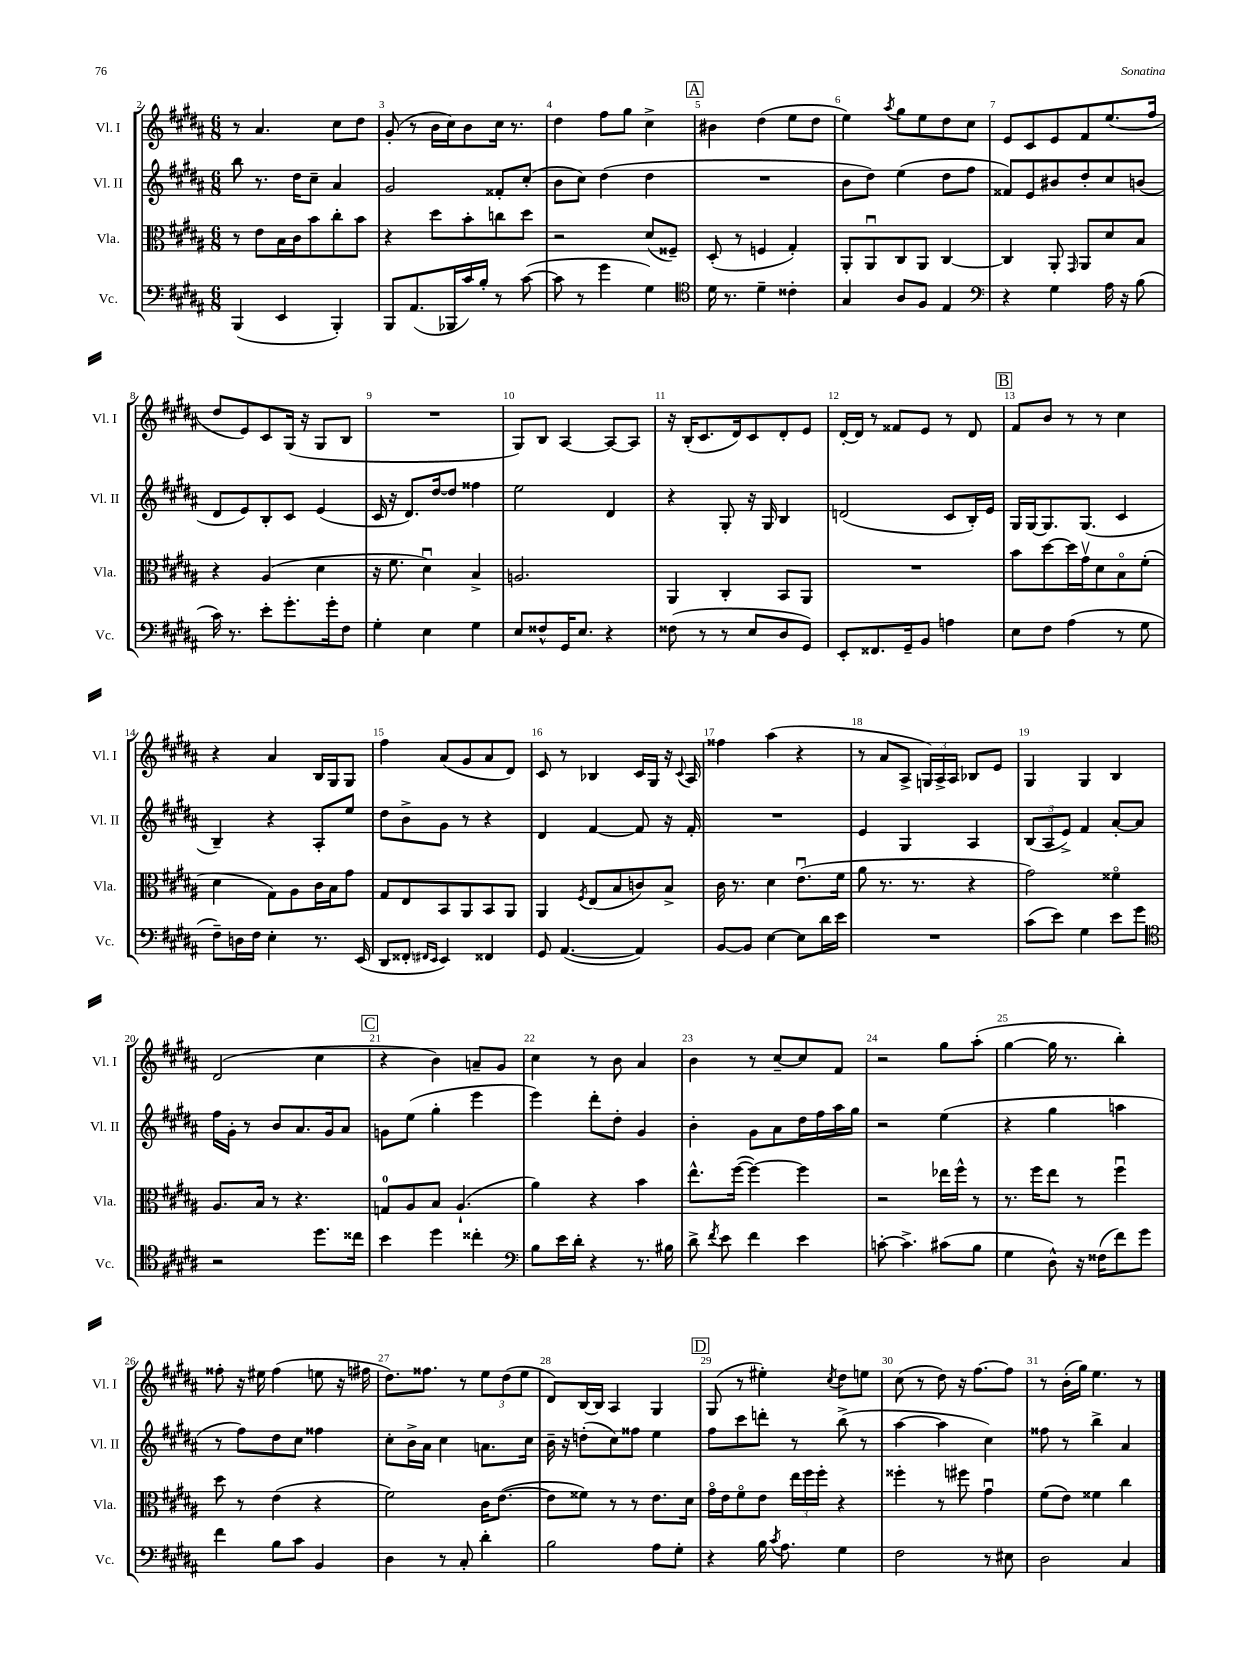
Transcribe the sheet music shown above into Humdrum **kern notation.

**kern	**kern	**kern	**kern
*staff4	*staff3	*staff2	*staff1
*clefF4	*clefC3	*clefG2	*clefG2
*k[f#c#g#d#a#]	*k[f#c#g#d#a#]	*k[f#c#g#d#a#]	*k[f#c#g#d#a#]
*M6/8	*M6/8	*M6/8	*M6/8
(4BBB	8r	8bb	8r
.	8e	8.r	4.a#
4EE	16B	.	.
.	16c#	16dd#	.
.	8b	8cc#~	.
4BBB')	8cc#'	4a#	8cc#
.	8b	.	8dd#
=	=	=	=
8BBB	4r	2g#	(8g#'
(8.AA#	.	.	8r
.	8dd#	.	16b
16BBB-	.	.	16cc#)
16c#)	8b'	.	8b
16B'	.	.	.
8r	8cc	8f##'	16cc#
.	.	.	8.r
([8c#	8dd#	(8cc#'	.
=	=	=	=
8c#]	2r	8b	4dd#
8r	.	8cc#)	.
4g#	.	(4dd#	8ff#
.	.	.	8gg#
4G#)	(8d#	4dd#	4cc#^
.	8F##~)	.	.
=	=	=	=
*clefC4	*	*	*
16d#	(8D#'	2.r	4b#
8.r	.	.	.
.	8r	.	.
4d#~	4F	.	(4dd#
4c##'	4G#')	.	8ee
.	.	.	8dd#
=	=	=	=
4G#	8AA#'	8b	4ee)
.	8AA#u	8dd#)	.
.	.	.	8qaa#
8A#	8C#	(4ee	8gg#
8F#	8AA#	.	8ee
4E	[4C#	8dd#	8dd#
.	.	8ff#	8cc#
=	=	=	=
*clefF4	*	*	*
4r	4C#]	8f##)	8e
.	.	8e	8c#
4G#	8AA#'	8b#	8e
.	16qqGG#	.	.
.	8AA#	8dd#'	8f#
16A#	8d#	8cc#	(8.ee
16r	.	.	.
(8B	8B	(8b	.
.	.	.	16ff#
=	=	=	=
16c#)	4r	8d#	8dd#
8.r	.	.	.
.	.	8e)	8e)
8e'	(4A#	8B'	8c#
8.g#'	.	8c#	(16G#
.	.	.	16r
.	4d#	(4e	8G#
16g#'	.	.	.
8F#	.	.	8B
=	=	=	=
4G#'	16r	16c#	2.r
.	8.f#	16r	.
.	.	8.d#)	.
4E	4d#u)	.	.
.	.	[16dd#	.
.	.	8dd#]	.
4G#	4B^	4ff##	.
=	=	=	=
8E	2.A	2ee	8G#)
8F##^^	.	.	8B
16GG#	.	.	[4A#
8.E	.	.	.
4r	.	4d#	8A#_
.	.	.	8A#]
=	=	=	=
(8F##	4AA#	4r	16r
.	.	.	(16B'
8r	.	.	8.c#
8r	4C#'	8G#'	.
.	.	.	16d#)
8E	.	16r	8c#
.	.	16G#	.
8D#	8BB	4B	8d#'
8GG#)	8AA#	.	8e
=	=	=	=
8EE'	2.r	(2d	[16d#'
.	.	.	16d#]
8.FF##	.	.	8r
.	.	.	8f##
16GG#~	.	.	.
8BB	.	.	8e
4A	.	8c#	8r
.	.	16B')	8d#
.	.	16e	.
=	=	=	=
8E	8b	16G#	8f#
.	.	[16G#	.
8F#	[8dd#	8.G#]	8b
(4A#	16dd#]	.	8r
.	16g#v	(8.G#	.
.	8d#	.	8r
8r	8Bo	4c#	4cc#
8G#	(8f#'	.	.
=	=	=	=
8F#~)	4d#	4B~)	4r
16D	.	.	.
16F#	.	.	.
4E'	8G#)	4r	4a#
.	8A#	.	.
8.r	16c#	8A#'	16B
.	16B	.	16G#
.	8g#	8ee	8G#
(16EE	.	.	.
=	=	=	=
8DD#	8G#	8dd#	4ff#
8FF##'	8E	8b^	.
16qqFF#	.	.	.
16qqEE	.	.	.
4EE)	8BB	8g#	(8a#
.	8AA#	8r	8g#
4FF##	8BB	4r	8a#
.	8AA#	.	8d#)
=	=	=	=
8GG#	4AA#	4d#	8c#
([4.AA#	.	.	8r
.	8qF#	.	.
.	(8E	[4f#	4B-
.	8B	.	.
4AA#])	8c)	8f#]	16c#
.	.	.	16G#
.	8B^	16r	16r
.	.	.	8qqc#
.	.	16f#'	16A#
=	=	=	=
[8BB	16c#	2.r	4ff##
.	8.r	.	.
8BB]	.	.	.
[4E	4d#	.	(4aa#
8E]	(8.eu	.	4r
16d#	.	.	.
16e	16f#	.	.
=	=	=	=
2.r	8a#	4e	8r
.	8.r	.	8a#
.	.	4G#	8A#^
.	8.r	.	.
.	.	.	24G)
.	.	.	24A#^
.	.	.	24A#
.	4r	4A#	8B-
.	.	.	8e
=	=	=	=
(8c#	2g#)	(12B	4G#
.	.	12A#	.
8e)	.	.	.
.	.	12e^)	.
4G#	.	4f#	4G#
8e	4f##o	[8a#'	4B
8g#	.	8a#]	.
=	=	=	=
*clefC4	*	*	*
2r	8.A#	16ff#	(2d#
.	.	16g#'	.
.	.	8r	.
.	16B	.	.
.	8r	8b	.
.	4.r	8.a#	.
8.dd#	.	.	4cc#
.	.	16g#	.
.	.	8a#	.
16cc##	.	.	.
=	=	=	=
4b	8G	8g	4r
.	8A#	(8ee	.
4dd#	8B	4gg#'	4b)
.	(4.A#`	.	.
4cc##'	.	4eee	8a~
.	.	.	8g#
=	=	=	=
*clefF4	*	*	*
8B	4a#)	4eee)	4cc#
16e	.	.	.
16d#'	.	.	.
4r	4r	8ddd#'	8r
.	.	8dd#'	8b
8.r	4b	4g#	4a#
16B#	.	.	.
=	=	=	=
8d#^	8.ee^^	4b'	4b
8qf#	.	.	.
8e	.	.	.
.	([16ff#	.	.
4f#	4ff#_)	8g#	8r
.	.	8a#	[8cc#~
4e	4ff#]	16dd#	8cc#]
.	.	16ff#	.
.	.	16aa#	8f#
.	.	16gg#	.
=	=	=	=
[8c'	2r	2r	2r
4.c^]	.	.	.
(8c#	16ee-	(4ee	8gg#
.	16ff#^^	.	.
8B	8r	.	(8aa#'
=	=	=	=
4G#	8.r	4r	[4gg#
.	16ff#	.	.
8D#^^)	8ee	4gg#	16gg#]
.	.	.	8.r
16r	8r	.	.
(16F##	.	.	.
8f#)	4ff#u	4aa	4bb')
8g#	.	.	.
=	=	=	=
4f#	8dd#	8r	8ff##'
.	8r	8ff#)	16r
.	.	.	16ee#
8B	(4e	8dd#	(4ff##
8c#	.	8cc#	.
4BB	4r	4ff##	8ee
.	.	.	16r
.	.	.	16ff#
=	=	=	=
4D#	2f#)	8cc#'	8.dd#)
.	.	16b^	.
.	.	16a#	8.ff##
8r	.	4cc#	.
8C#'	.	.	8r
4d#'	16c#	8.a	12ee
.	([8.e	.	.
.	.	.	(12dd#
.	.	.	12ee
.	.	16cc#	.
=	=	=	=
2B	8e]	16b~	8d#)
.	.	16r	.
.	8f##)	(8dd'	[16B
.	.	.	16B]
.	8r	8cc#)	4A#
.	8r	8ff##	.
8A#	8.e	4ee	4G#
8G#'	.	.	.
.	16d#	.	.
=	=	=	=
4r	16g#o	8ff#	(8G#
.	16e	.	.
.	8f#o	8ccc#	8r
16B	8e	8ddd'	4ee#')
8qc#	.	.	.
8.A#	.	.	.
.	24ee	8r	.
.	24ff#	.	.
.	24ff#'	.	.
.	.	.	8qcc#
4G#	4r	(8bb^	8dd#
.	.	8r	8ee
=	=	=	=
2F#	4ff##'	[4aa#	(8cc#
.	.	.	8r
.	8r	4aa#]	8dd#)
.	8ff#	.	16r
.	.	.	[8.ff#
8r	4g#u	4cc#)	.
8E#	.	.	8ff#]
=	=	=	=
2D#	(8f#	8ff##	8r
.	8e)	8r	(16b'
.	.	.	16gg#)
.	4f##	4bb^	4.ee
4C#	4cc#	4a#	.
.	.	.	8r
==	==	==	==
*-	*-	*-	*-
